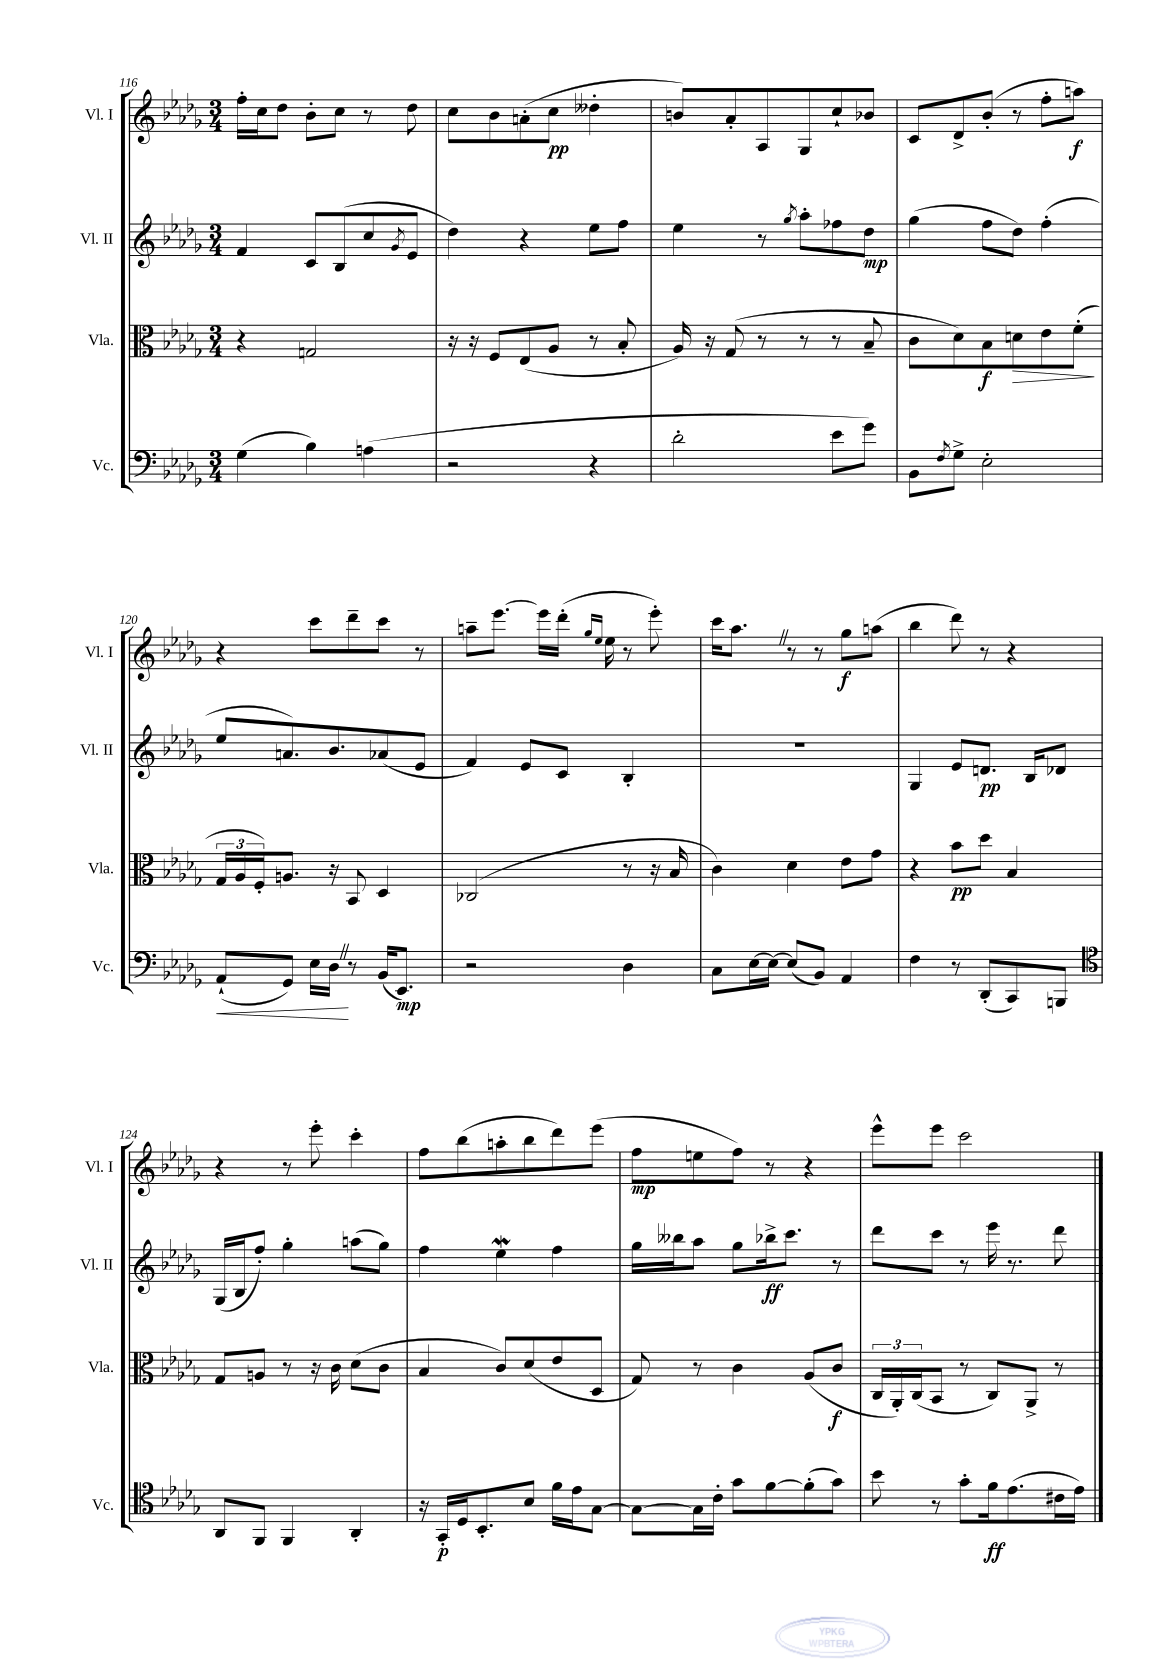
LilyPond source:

<<
\new StaffGroup <<
\new Staff = "s0" \with { instrumentName = "Vl. I" shortInstrumentName = "Vl. I" } {
    \clef treble \key des \major \numericTimeSignature \time 3/4
    f''16-. c''16 des''8 bes'8-. c''8 r8 des''8 |
    c''8 bes'8 a'8-.( c''8\pp deses''4-. |
    b'8) aes'8-. aes8 ges8 c''8-! bes'8 |
    c'8 des'8-> bes'8-.( r8 f''8-. a''8\f) |
    r4 c'''8 des'''8-- c'''8 r8 |
    a''8-- ees'''8.~ ees'''16 des'''16-.( \grace { ges''16 ees''16 } ees''16 r8 ees'''8-.) |
    c'''16 aes''8. \once \override BreathingSign.text = \markup { \musicglyph "scripts.caesura.straight" } \breathe r8 r8 ges''8\f a''8( |
    bes''4 des'''8) r8 r4 |
    r4 r8 ees'''8-. c'''4-. |
    f''8 bes''8( a''8-. bes''8 des'''8) ees'''8( |
    f''8\mp e''8 f''8) r8 r4 |
    ees'''8-^ ees'''8 c'''2 \bar "|." |
}
\new Staff = "s1" \with { instrumentName = "Vl. II" shortInstrumentName = "Vl. II" } {
    \clef treble \key des \major \numericTimeSignature \time 3/4
    f'4 c'8 bes8( c''8 \acciaccatura { ges'8 } ees'8 |
    des''4) r4 ees''8 f''8 |
    ees''4 r8 \acciaccatura { ges''8 } aes''8-. fes''8 des''8\mp |
    ges''4( f''8 des''8) f''4-.( |
    ees''8 a'8.) bes'8. aes'8( ees'8 |
    f'4) ees'8 c'8 bes4-. |
    R2. |
    ges4 ees'8 d'8.\pp bes16 des'8 |
    ges16( bes16 f''8-.) ges''4-. a''8( ges''8) |
    f''4 ees''4\mordent f''4 |
    ges''16 beses''16 aes''8 ges''8 bes''16->\ff c'''8. r8 |
    des'''8 c'''8 r8 ees'''16 r8. des'''8 \bar "|." |
}
\new Staff = "s2" \with { instrumentName = "Vla." shortInstrumentName = "Vla." } {
    \clef alto \key des \major \numericTimeSignature \time 3/4
    r4 g2 |
    r16 r16 f8 ees8( aes8 r8 bes8-. |
    aes16) r16 ges8( r8 r8 r8 bes8-- |
    c'8 des'8) bes8\f d'8\> ees'8 f'8-.\!( |
    \tuplet 3/2 { ges16 aes16 f16-.) } a8. r16 bes,8 des4 |
    ces2( r8 r16 bes16 |
    c'4) des'4 ees'8 ges'8 |
    r4 bes'8\pp des''8 bes4 |
    ges8 a8 r8 r16 c'16 des'8( c'8 |
    bes4 c'8) des'8( ees'8 des8 |
    ges8) r8 c'4 aes8( c'8\f |
    \tuplet 3/2 { c16 aes,16-.) c16( } bes,8 r8 c8) aes,8-> r8 \bar "|." |
}
\new Staff = "s3" \with { instrumentName = "Vc." shortInstrumentName = "Vc." } {
    \clef bass \key des \major \numericTimeSignature \time 3/4
    ges4( bes4) a4( |
    r2 r4 |
    des'2-. ees'8 ges'8) |
    bes,8 \acciaccatura { f8 } ges8-> ees2-. |
    aes,8-!\<( ges,8) ees16 des16\! \once \override BreathingSign.text = \markup { \musicglyph "scripts.caesura.straight" } \breathe r8 bes,16( ees,8.\mp) |
    r2 des4 |
    c8 ees16~ ees16~ ees8( bes,8) aes,4 |
    f4 r8 des,8-.( c,8) b,,8 |
    \clef tenor aes,8 f,8 f,4 aes,4-. |
    r16 ges,16-.\p des16 bes,8.-. bes8 f'16 ees'16 ges8~ |
    ges8~ ges16 c'16-. ges'8 f'8~ f'8-.( ges'8) |
    bes'8 r8 ges'8-. f'16\ff ees'8.( cis'16 ees'16) \bar "|." |
}
>>
>>
\layout { \context { \Score currentBarNumber = #116 } }
